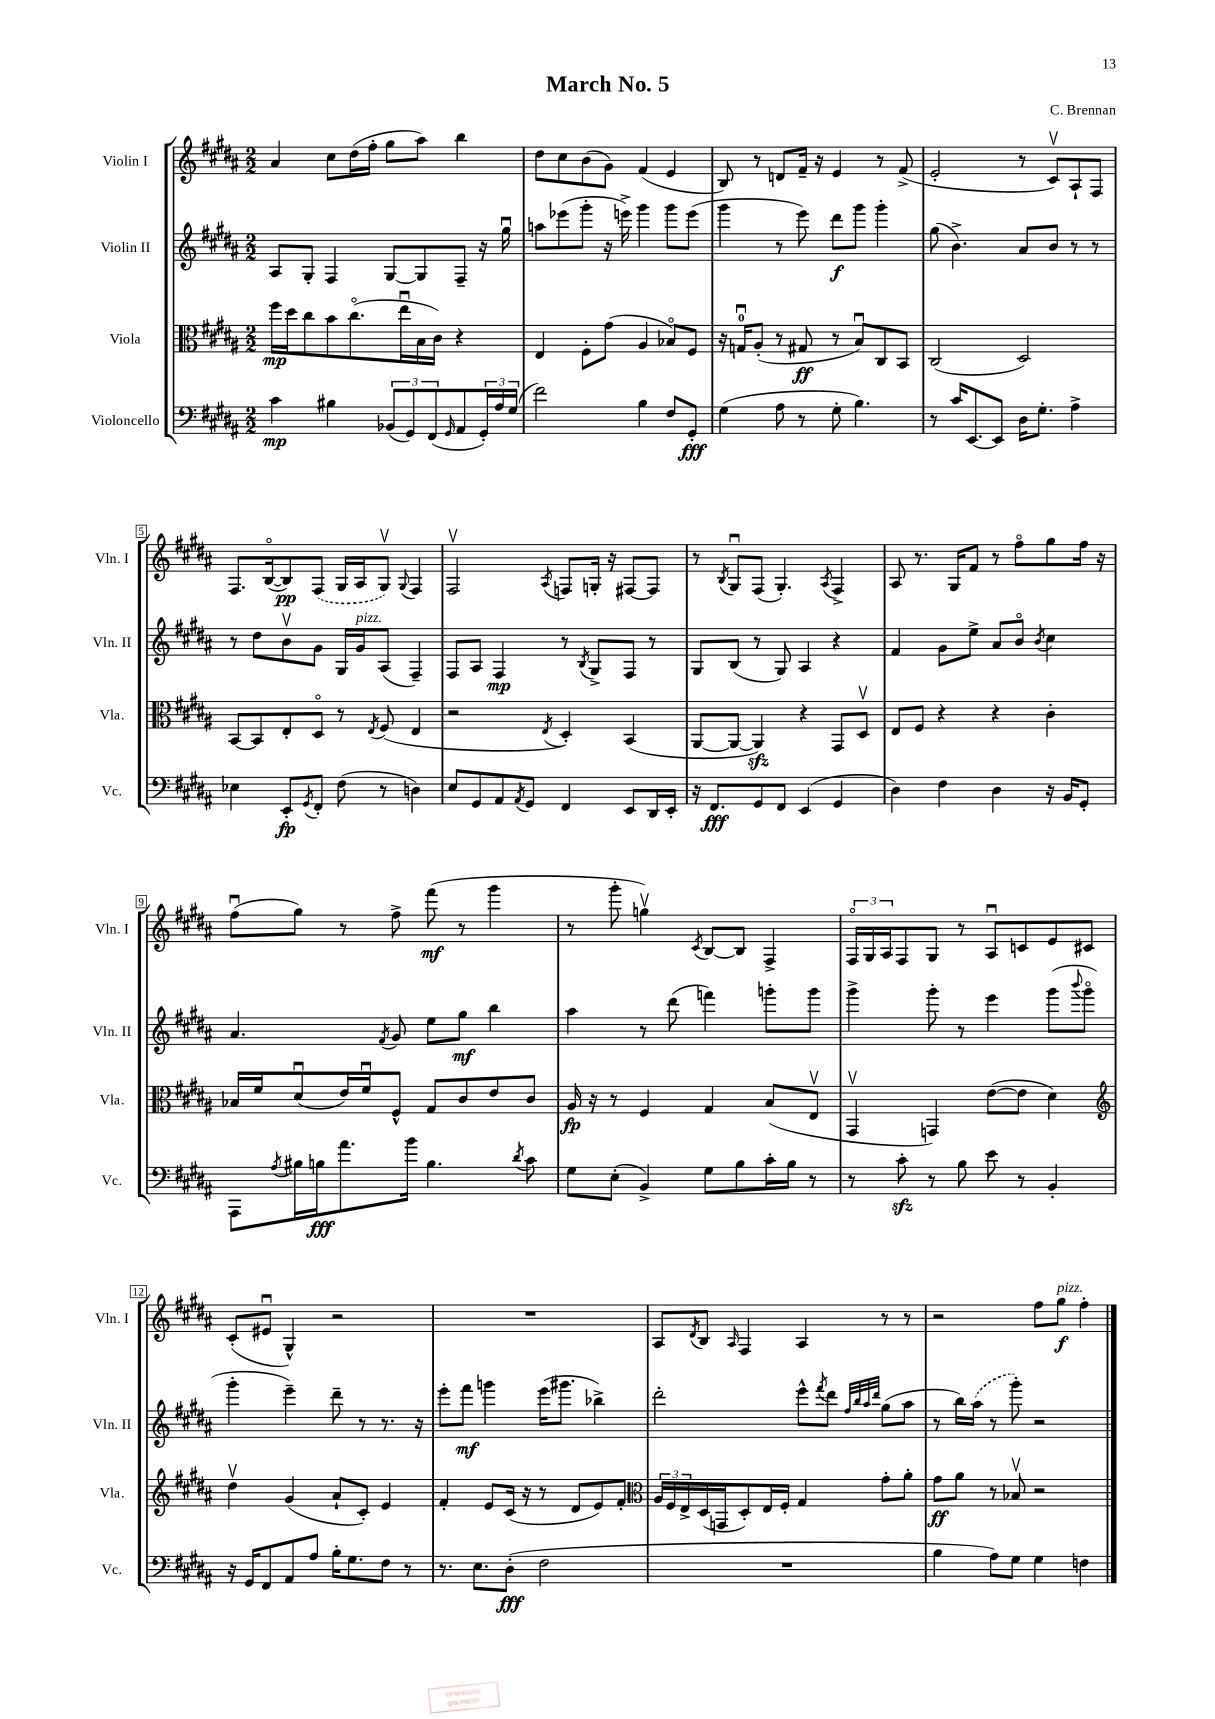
\header { title = "March No. 5" composer = "C. Brennan" }
<<
\new StaffGroup <<
\new Staff = "s0" \with { instrumentName = "Violin I" shortInstrumentName = "Vln. I" } {
    \clef treble \key b \major \numericTimeSignature \time 2/2
    ais'4 cis''8 dis''16( fis''16-. gis''8 ais''8) b''4 |
    dis''8 cis''8 b'8( gis'8) fis'4( e'4 |
    b8) r8 d'8 fis'16-- r16 e'4 r8 fis'8->( |
    e'2-. r8 cis'8\upbow) ais8-! fis8 |
    fis8. b16~\flageolet( b8\pp) \once \slurDashed fis8( gis16 ais16 gis8\upbow) \appoggiatura { gis8 } fis4 |
    fis2\upbow \acciaccatura { ais8 } f8 g16-. r16 fis8~ fis8 |
    r8 \acciaccatura { b8 } gis8\downbow fis8( gis4.-.) \acciaccatura { ais8 } fis4-> |
    ais8 r8. gis16 fis'8 r8 fis''8\flageolet gis''8 fis''16 r16 |
    fis''8\downbow( gis''8) r8 fis''8-> fis'''8\mf( r8 gis'''4 |
    r8 gis'''8-. g''4\upbow) \acciaccatura { cis'8 } b8~ b8 fis4-> |
    \tuplet 3/2 { fis16\flageolet gis16 ais16 } fis8 gis8 r8 ais8\downbow c'8 e'8 cis'8 |
    cis'8-.( eis'8\downbow gis4-^) r2 |
    R1 |
    ais8 \acciaccatura { dis'8 } b8 \grace { ais16 } fis4 ais4 r8 r8 |
    r2 fis''8 gis''8\f^\markup { \italic "pizz." } fis''4-. \bar "|." |
}
\new Staff = "s1" \with { instrumentName = "Violin II" shortInstrumentName = "Vln. II" } {
    \clef treble \key b \major \numericTimeSignature \time 2/2
    ais8 gis8-. fis4 gis8~ gis8 fis8-- r16 gis''16\downbow |
    a''8 ees'''8( gis'''8-. r16 e'''16->) gis'''4 gis'''8 e'''8( |
    gis'''4 r8 e'''8) dis'''8\f gis'''8 gis'''4-. |
    gis''8( b'4.->) ais'8 b'8 r8 r8 |
    r8 dis''8 b'8\upbow gis'8 gis16 gis'16^\markup { \italic "pizz." } ais8( fis4--) |
    fis8 ais8 fis4\mp r8 \acciaccatura { b8 } gis8-> fis8 r8 |
    gis8 b8( r8 gis8) ais4 r4 |
    fis'4 gis'8 e''8-> ais'8 b'8\flageolet \acciaccatura { b'8 } cis''4 |
    ais'4. \acciaccatura { fis'8 } gis'8 e''8 gis''8\mf b''4 |
    ais''4 r8 dis'''8( f'''4) g'''8-. g'''8 |
    gis'''4-> gis'''8-. r8 e'''4 gis'''8( \appoggiatura { b'''8 } gis'''8\flageolet |
    gis'''4-. e'''4--) dis'''8-- r8 r8. r16 |
    e'''8-. fis'''8\mf g'''4 e'''16( gis'''8. bes''4->) |
    dis'''2-. e'''8-^ \acciaccatura { fis'''8 } dis'''8 \grace { fis''32 b''32 ais''32 dis'''32 } gis''8( ais''8 |
    r8 b''16) \once \slurDashed ais''16( r8 gis'''8-.) r2 \bar "|." |
}
\new Staff = "s2" \with { instrumentName = "Viola" shortInstrumentName = "Vla." } {
    \clef alto \key b \major \numericTimeSignature \time 2/2
    fis''16\mp dis''16 cis''8 b'8 cis''8.\flageolet( e''16\downbow b16 cis'16) r4 |
    e4 fis8-. gis'8( ais4 bes8\flageolet) fis8 |
    r16 g16-0\downbow ais8-.( r8 gis8\ff r8 b8\downbow) cis8 b,8 |
    cis2( dis2) |
    b,8~ b,8 e8-. dis8\flageolet r8 \acciaccatura { e8 } fis8( e4 |
    r2 \acciaccatura { e8 } dis4-.) b,4( |
    ais,8~ ais,8~ ais,4\sfz) r4 gis,8 dis8\upbow |
    e8 fis8 r4 r4 cis'4-. |
    bes16 fis'16 dis'8\downbow( e'16) fis'16\downbow fis8-^ gis8 cis'8 e'8 cis'8 |
    ais16\fp r16 r8 fis4 gis4 b8( e8\upbow |
    gis,4\upbow g,4) e'8~( e'8 dis'4) |
    \clef treble dis''4\upbow gis'4( ais'8-! cis'8-.) e'4 |
    fis'4-. e'8 cis'16( r16 r8 dis'8 e'8) fis'8-. |
    \clef alto \tuplet 3/2 { ais16 fis16 e16-> } dis16( g,16 dis8-.) e16 fis16-. gis4 gis'8-. ais'8-. |
    gis'8\ff ais'8 r8 bes8\upbow r2 \bar "|." |
}
\new Staff = "s3" \with { instrumentName = "Violoncello" shortInstrumentName = "Vc." } {
    \clef bass \key b \major \numericTimeSignature \time 2/2
    cis'4\mp bis4 \tuplet 3/2 { bes,8( gis,8) fis,8( } \grace { gis,16 } ais,8 \tuplet 3/2 { gis,16-.) ais16 gis16( } |
    fis'2) b4 fis8 gis,8-.\fff |
    gis4( ais8 r8 gis8-. b4.) |
    r8 cis'16 e,8.~ e,8 dis16 gis8.-. ais4-> |
    ees4 e,8-.\fp \acciaccatura { gis,8 } fis,8-. fis8( r8 d4) |
    e8 gis,8 ais,8 \acciaccatura { ais,8 } gis,8 fis,4 e,8 dis,16 e,16-. |
    r16 fis,8.\fff gis,8 fis,8 e,4( gis,4 |
    dis4) fis4 dis4 r16 b,16 gis,8-. |
    ais,,8 \acciaccatura { ais8 } bis16 b16\fff ais'8. b'16 b4. \acciaccatura { dis'8 } cis'8 |
    gis8 e8-.( b,4->) gis8 b8 cis'16-. b16 r8 |
    r8 cis'8-.\sfz r8 b8 e'8 r8 b,4-. |
    r16 gis,16 fis,8 ais,8 ais8 b16-. gis8. fis8 r8 |
    r8. e8. dis8-.\fff( fis2 |
    R1 |
    b4 ais8) gis8 gis4 f4 \bar "|." |
}
>>
>>
\layout { \context { \Score \override BarNumber.stencil = #(make-stencil-boxer 0.1 0.3 ly:text-interface::print) } }
